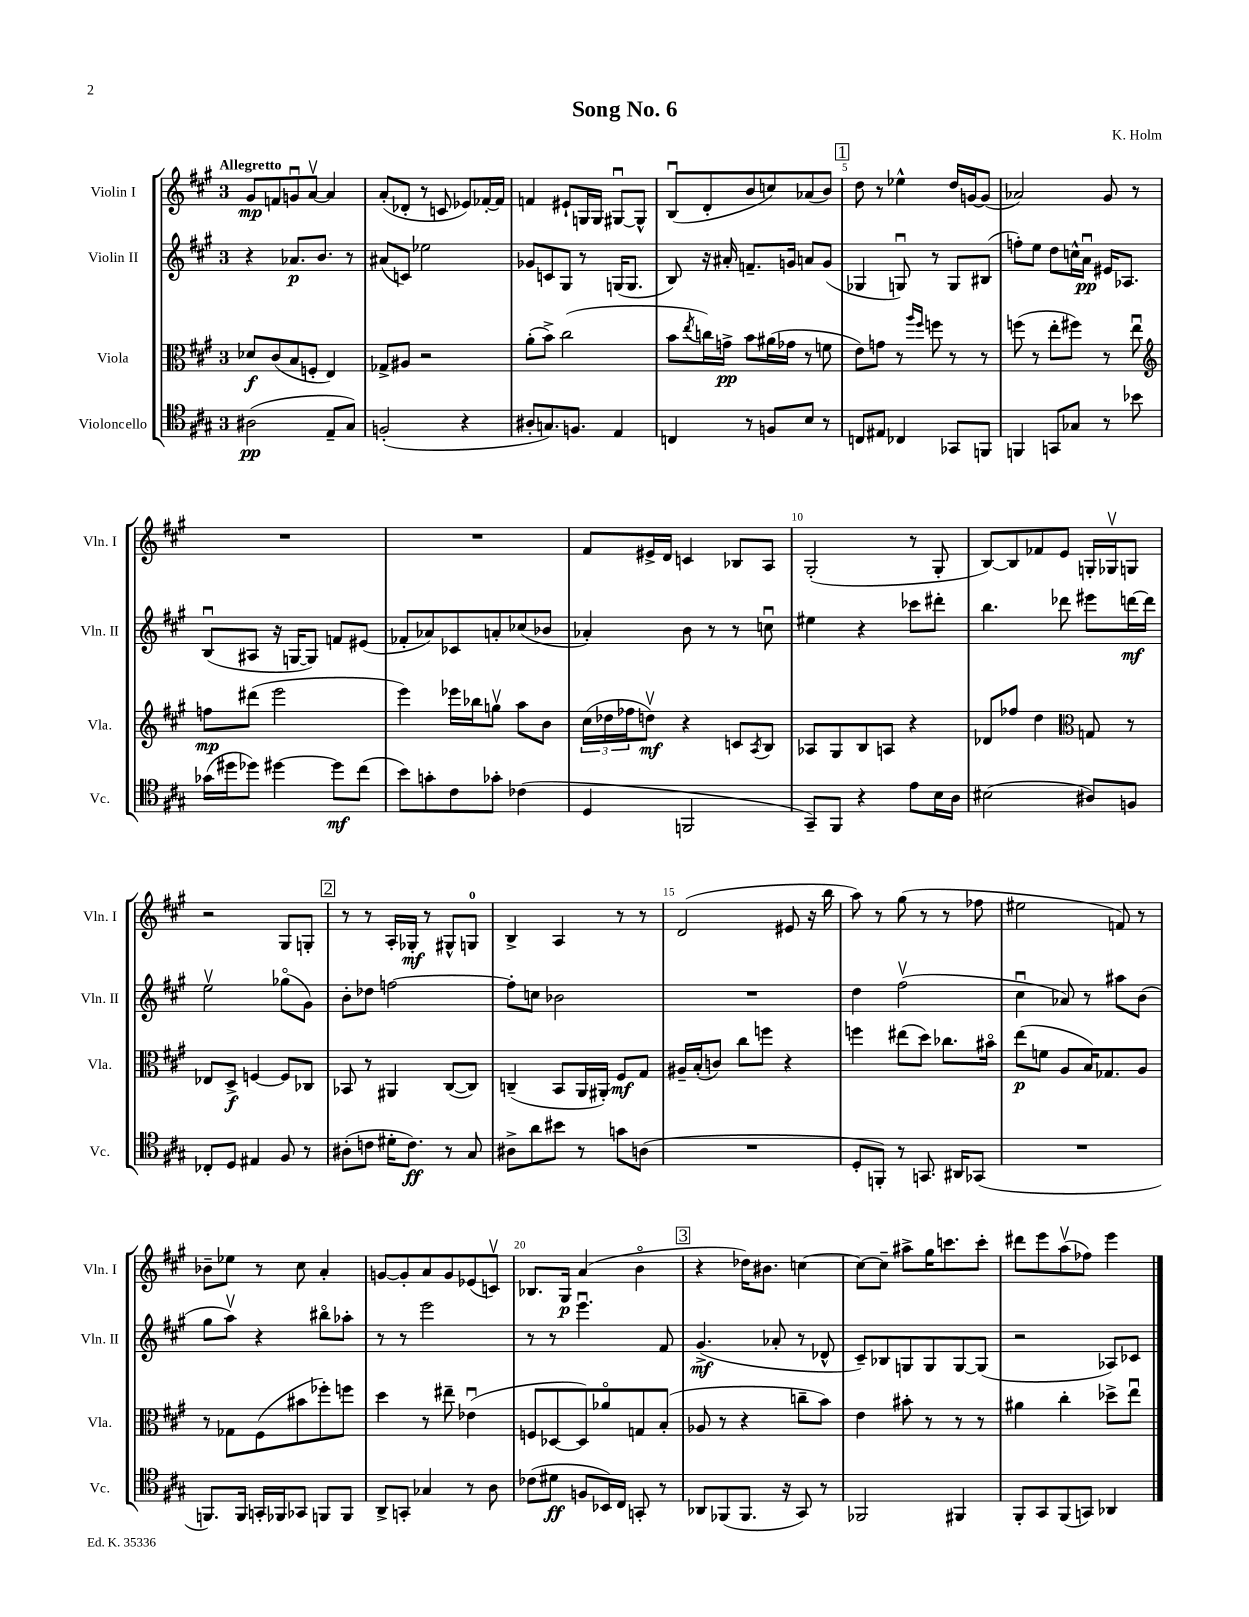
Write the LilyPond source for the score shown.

\header { title = "Song No. 6" composer = "K. Holm" }
<<
\new StaffGroup <<
\new Staff = "s0" \with { instrumentName = "Violin I" shortInstrumentName = "Vln. I" } {
    \clef treble \key a \major \once \override Staff.TimeSignature.style = #'single-digit \time 3/4 \tempo "Allegretto"
    gis'8\mp f'8 g'8\downbow a'8~\upbow a'4 |
    a'8-.( des'8-. r8 c'8 ees'8) fes'16~-. fes'16 |
    f'4 eis'8-! g16 g16 gis8~\downbow gis8-^ |
    b8\downbow( d'8-. b'8 c''8) aes'8( b'8) |
    \mark \markup { \box "1" } d''8 r8 ees''4-^ d''16 g'16~ g'8( |
    aes'2) gis'8 r8 |
    R2. |
    R2. |
    fis'8 eis'16-> d'16 c'4 bes8 a8 |
    gis2-.( r8 gis8-. |
    b8~) b8 fes'8 e'8 g16-. ges16\upbow g8 |
    r2 gis8 g8-. |
    \mark \markup { \box "2" } r8 r8 a16-. ges16-.\mf r8 gis8-^ g8-0 |
    b4-> a4 r8 r8 |
    d'2( eis'8 r16 b''16 |
    a''8) r8 gis''8( r8 r8 fes''8 |
    eis''2 f'8) r8 |
    bes'8-- ees''8 r8 cis''8 a'4-. |
    g'8~ g'8-. a'8 g'8 ees'8( c'8\upbow) |
    bes8. gis16\p a'4( b'4\flageolet |
    \mark \markup { \box "3" } r4 des''16) bis'8. c''4~ |
    c''8~ c''8-- ais''8-> gis''16 c'''8. c'''8-. |
    dis'''8 e'''8 a''8\upbow( fes''8) e'''4 \bar "|." |
}
\new Staff = "s1" \with { instrumentName = "Violin II" shortInstrumentName = "Vln. II" } {
    \clef treble \key a \major \once \override Staff.TimeSignature.style = #'single-digit \time 3/4
    r4 aes'8.\p b'8. r8 |
    ais'8( c'8) ees''2 |
    ges'8 c'8 gis8 r8 g16( g8. |
    b8) r16 ais'16-. f'8.-- g'16 a'8 g'8( |
    \mark \markup { \box "1" } ges4 g8\downbow) r8 g8 bis8( |
    f''8-.) e''8 d''8 c''16-^ a'16\downbow\pp eis'16 aes8. |
    b8\downbow( ais8 r16 g16~ g8) f'8 eis'8( |
    fes'8-. aes'8) ces'8 a'8-. ces''8( bes'8 |
    aes'4-.) b'8 r8 r8 c''8\downbow |
    eis''4 r4 ces'''8 dis'''8-. |
    b''4. des'''8 eis'''8 d'''16~\mf d'''16 |
    e''2\upbow ges''8\flageolet( gis'8) |
    \mark \markup { \box "2" } b'8-. des''8 f''2~ |
    f''8-. c''8 bes'2 |
    R2. |
    d''4 fis''2\upbow( |
    cis''4\downbow aes'8) r8 ais''8 b'8( |
    gis''8 a''8\upbow) r4 bis''8\flageolet aes''8-. |
    r8 r8 e'''2 |
    r8 r8 e'''4.\downbow fis'8 |
    \mark \markup { \box "3" } gis'4.->\mf( aes'8-. r8 des'8-^ |
    cis'8--) bes8 g8 g8 g8~ g8( |
    r2 aes8) ces'8 \bar "|." |
}
\new Staff = "s2" \with { instrumentName = "Viola" shortInstrumentName = "Vla." } {
    \clef alto \key a \major \once \override Staff.TimeSignature.style = #'single-digit \time 3/4
    des'8\f cis'8( b8 f8-. e4) |
    ges8-> ais8 r2 |
    a'8-.( b'8->) cis''2( |
    b'8 \acciaccatura { e''8 } c''16) g'16->\pp b'8 ais'16( ges'16 r8 f'8 |
    \mark \markup { \box "1" } e'8) g'8 r8 \grace { a''16 fis''16 } f''8 r8 r8 |
    f''8( r8 e''8-. fis''8) r8 e''8\downbow |
    \clef treble f''8\mp dis'''8( e'''2 |
    e'''4) ees'''16 bes''16 g''8\upbow a''8 b'8 |
    \tuplet 3/2 { cis''16( des''16 fes''16 } d''8\upbow\mf) r4 c'8 \acciaccatura { a8 } b8 |
    aes8 gis8 b8 a8 r4 |
    des'8 fes''8 d''4 \clef alto g8 r8 |
    ees8 d8->\f f4~ f8 ces8 |
    \mark \markup { \box "2" } bes,8 r8 ais,4 cis8~( cis8) |
    c4--( b,8 a,16 ais,16-.) fis8\mf gis8 |
    ais16-- b16-.( c'8) cis''8 f''8 r4 |
    f''4 eis''8( d''8) ces''8. bis'16\flageolet |
    e''8\p( f'8 a8 b16) ges8. a8 |
    r8 ges8 fis8( bis'8 fes''8-.) f''8 |
    d''4 r8 eis''8-- ees'4\downbow( |
    f8 des8~ des8) aes'8\flageolet g8 b8-.( |
    \mark \markup { \box "3" } aes8 r8 r4 c''8-- b'8) |
    e'4 bis'8-. r8 r8 r8 |
    ais'4 cis''4-. des''8-> e''8\downbow \bar "|." |
}
\new Staff = "s3" \with { instrumentName = "Violoncello" shortInstrumentName = "Vc." } {
    \clef tenor \key a \major \once \override Staff.TimeSignature.style = #'single-digit \time 3/4
    ais2\pp( e8-- gis8) |
    f2-.( r4 |
    ais8-. g8.) f8. e4 |
    c4 r8 f8 b8 r8 |
    \mark \markup { \box "1" } c8 eis8 ces4 ges,8 f,8 |
    f,4 g,8 ges8 r8 bes'8 |
    ges'16( dis''16 des''8) dis''4~ dis''8\mf cis''8( |
    b'8) g'8-. cis'8 ges'8-. ces'4( |
    d4 f,2 |
    gis,8--) fis,8 r4 e'8 b16 a16 |
    bis2( ais8) f8 |
    ces8-. d8 eis4 fis8 r8 |
    \mark \markup { \box "2" } ais8-.( c'8 dis'16-. c'8.\ff) r8 gis8 |
    ais8-> a'8 bis'8 r8 g'8 a8( |
    R2. |
    d8-. f,8-.) r8 g,8. ais,16 ges,8( |
    R2. |
    f,8.) f,16 g,16-. fes,16 ges,8 f,8 f,8 |
    a,8-> g,8-. ges4 r8 a8 |
    ces'8( dis'8\ff f8 bes,16) cis16 g,8-. r8 |
    \mark \markup { \box "3" } aes,8 fes,8( fes,8. r16 gis,8) r8 |
    fes,2 fis,4 |
    fis,8-. gis,8 fis,8( g,8) aes,4 \bar "|." |
}
>>
>>
\layout { \context { \Score \override BarNumber.break-visibility = ##(#f #t #t) barNumberVisibility = #(every-nth-bar-number-visible 5) } }
